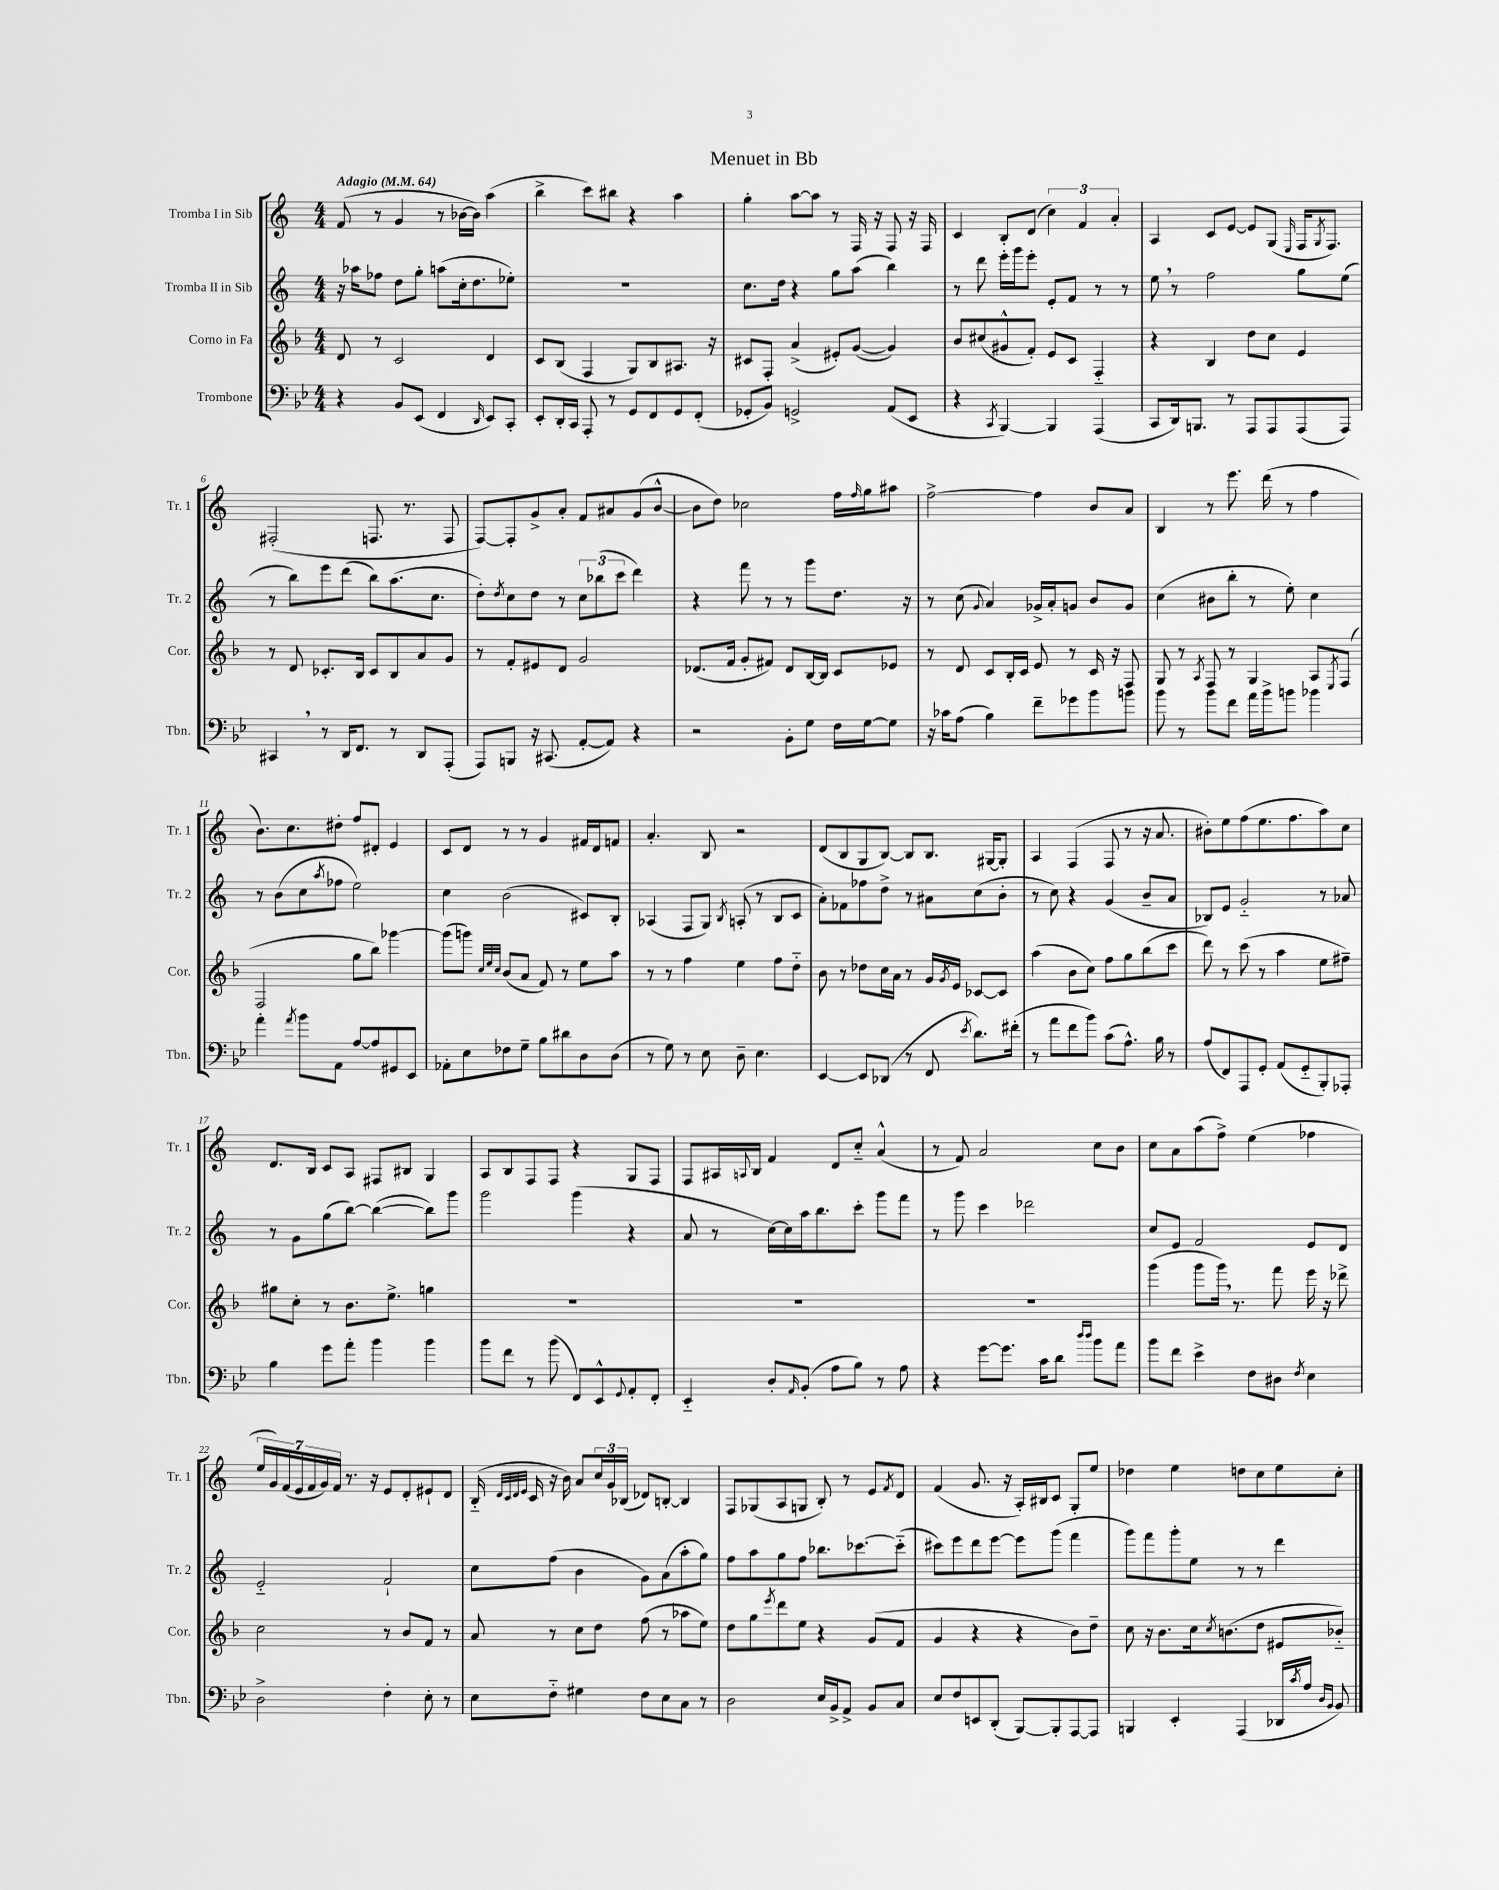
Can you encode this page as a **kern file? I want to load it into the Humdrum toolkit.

**kern	**kern	**kern	**kern
*part4	*part3	*part2	*part1
*staff4	*staff3	*staff2	*staff1
*I"Trombone	*I"Corno in Fa	*I"Tromba II in Sib	*I"Tromba I in Sib
*I'Tbn.	*I'Cor.	*I'Tr. 2	*I'Tr. 1
*clefF4	*clefG2	*clefG2	*clefG2
*k[b-e-]	*k[b-]	*k[]	*k[]
*M4/4	*M4/4	*M4/4	*M4/4
*MM64	*MM64	*MM64	*MM64
=1	=1	=1	=1
!	!	!	!LO:TX:a:B:t=Adagio
4r	8d/	16r	(8f/
.	.	16aa-X\KL	.
.	8r	8ff-X\J	8r
8BB-/L	2c/	8dd\L	4g/
(8EE-/J	.	8gg'\J	.
4FF/	.	(8aan\L	8r
.	.	16cc'\k	[16b-X\LL
.	.	8.dd\	16b-\JJ])
16qqDD/	.	.	.
8EE-/L)	4d/	.	(4aa\
8CC'/J	.	8ee-X'\J)	.
=2	=2	=2	=2
8EE-'/L	8c/L	1r	4bb^\
16DD'/L	(8B-/J	.	.
16CC/JJ	.	.	.
8AAA'/	4F/	.	8ccc\L)
8r	.	.	8bb#X\J
8GG/L	8G/L)	.	4r
8FF/	8B-/	.	.
8GG/	8.A#X/J	.	4aa\
(8FF'/J	.	.	.
.	16r	.	.
=3	=3	=3	=3
8GG-X'/L	8c#X/L	8.cc\L	4gg'\
8BB-/J)	8F'/J	.	.
.	.	16dd\Jk	.
2GGn^/	(4a^/	4r	[8aa\L
.	.	.	8aa\J]
.	8e#X'/L)	8gg\L	8r
.	([8g/J	(8aa\J	16F/
.	.	.	16r
(8AA/L	4g/])	4bb\)	8F/
8EE-/J	.	.	16r
.	.	.	16F/
=4	=4	=4	=4
4r	8b-/L	8r	4c/
.	(8cc#X/	8ddd\	.
8qCC/	.	.	.
[4BBB-/)	8g#X^^/	16eee'\LL	8B'/L
.	.	16ggg\J	.
.	8f'/J)	8eee'\J	(8d/J
4BBB-/]	8e/L	8e'/L	6cc\)
.	8c/J	8f/J	.
.	.	.	6f/
(4AAA/	4F/	8r	.
.	.	.	6a'/
.	.	8r	.
=5	=5	=5	=5
8CC/L	4r	8ee,\	4A/
16DD/k)	.	8r	.
8.BBBn/J	.	.	.
.	4B-/	2ff\	8c/L
8r	.	.	[8e/J
8AAA/L	8dd\L	.	8e/L]
8AAA/	8cc\J	.	(8G/J
.	.	.	16qqE/
(8AAA/	4e/	8gg\L	16F/KL
.	.	.	8qG/
.	.	.	8.F/J)
8AAA/J)	.	(8ee\J	.
!!LO:LB:g=z
=6	=6	=6	=6
4CC#X,/	8r	8r	(2F#X'/
.	8d/	8bb\L)	.
8r	8.c-X'/L	8eee\	.
16DD/KL	.	(8ddd\J	.
8.FF/J	16B-/Jk	.	.
.	8c-/L	8bb\L)	8.Fn/
8r	8B-/	(8.aa\	.
.	.	.	8.r
8DD/L	8a/	.	.
.	.	8.cc\J	.
(8AAA'/J	8g/J	.	8F/
=7	=7	=7	=7
8AAA/L)	8r	8dd'\L)	[8F/L)
.	.	8qdd/	.
8BBBn/J	8f'/L	8cc\	8F'/]
16r	8e#X/	8dd\J	8g^/
(8.CC#X/	.	.	.
.	8d/J	8r	8a'/J
[8AA'/L	2g/	12cc\L	8f/L
.	.	(12bb-X\	.
8AA/J])	.	.	8a#X/
.	.	12ccc\J	.
4r	.	4ddd\)	(8g/
.	.	.	[8b^^/J
=8	=8	=8	=8
2r	(8.d-X/L	4r	8b\L]
.	.	.	8dd\J)
.	16f/Jk	.	.
.	8g'/L	8fff\	2cc-X\
.	8f#X/J)	8r	.
8BB-'\L	8d-/L	8r	.
8G\J	[16B-/L	8ggg\L	.
.	16B-/JJ]	.	.
16F\LL	8c/L	8.dd\J	16ff\LL
.	.	.	16qqff/
[16G\J	.	.	16gg\J
8G\J]	8e-X/J	.	8aa#X\J
.	.	16r	.
=9	=9	=9	=9
16r	8r	8r	[2ff^\
16c-X\KL	.	.	.
(8A\J	8d/	(8cc\	.
.	.	8qqg/	.
4B-\)	8c/L	4a/)	.
.	16B-'/L	.	.
.	16c/JJ	.	.
8f~\L	8e/	16g-X^/LL	4ff\]
.	.	16a'/J	.
8g-X\	8r	8gn/J	.
8b-\	16c/	8b/L	8b/L
.	16r	.	.
8bn\J	8F/	8g/J	8a/J
=10	=10	=10	=10
8b-\	8G/	(4cc\	4B/
8r	8r	.	.
.	8qA/	.	.
8b-\L	8F/	8b#X\L	8r
8f\J	8r	8bb'\J	8.eee\
16a\LL	4G/	8r	.
16b-^\J	.	.	(16ddd\
8bn\J	.	8ee'\)	8r
4b-X\	8A/L	4cc\	4ff\
.	8qE/	.	.
.	(8F/J	.	.
!!LO:LB:g=z
=11	=11	=11	=11
4a'\	2F/	8r	8.b\L)
.	.	(8b\L	.
.	.	.	8.cc\
8qa/	.	.	.
8b-\L	.	8cc\	.
.	.	8qaa/	.
8AA\J	.	8ff-X\J	8dd#X'\J
[8A/L	8gg\L	2ee\)	8ff/L
8A/]	8bb-\J)	.	8d#X'/J
8GG#X/	[4ggg-X\	.	4e/
8EE-/J	.	.	.
=12	=12	=12	=12
8AA-X'\L	(8ggg-\L]	4cc\	8c/L
8E-\	8gggn\J)	.	8d/J
.	32qqcc/LLL	.	.
.	32qqee/	.	.
.	32qqcc/JJJ	.	.
8F-X\	(8b-/L	(2b\	8r
8G~\J	8a/J	.	8r
8B-\L	8f/)	.	4g/
8d#X\	8r	.	.
8D\	8ee\L	8c#X/L)	16f#X/LL
.	.	.	16d/J
(8D\J	8aa\J	8B'/J	8fn/J
=13	=13	=13	=13
8r	8r	(4A-X/	4.a'/
8G\)	8r	.	.
8r	4ff\	8F/L	.
8E-\	.	8G/J)	8B/
.	.	8qB/	.
8D~\	4ee\	(8An'/	2r
4.E-\	.	8r	.
.	8ff\L	8B/L	.
.	8dd\J	8c/J	.
=14	=14	=14	=14
[4EE-/	8b-\	8a'\L)	(8d/L
.	8r	8f-X\	8B/
8EE-/L]	8dd-X\L	8ff-X\	8G/
(8DD-X/J	16cc\L	8dd^\J	[8B/J)
.	16a\JJ	.	.
8r	8r	8r	8B/L]
8FF/	16g/LL	8a#X\L	8.B/J
.	8qg/	.	.
.	16e/JJ	.	.
8qe-/	.	.	.
8.d\L)	[8c-X/L	(8cc\	.
.	.	.	[16G#X/KL
.	8c-/J]	8b'\J	8G#'/J]
(16f#X'\Jk	.	.	.
=15	=15	=15	=15
8r	(4aa\	8r	4A/
8a\L	.	8cc\)	.
8f\	8b-\L	4r	(4F/
8b-\J)	8cc\J)	.	.
(8c\L	8ff\L	(4g/	8F/
8.A^^\J)	8gg\	.	8r
.	(8bb-\	8b~/L	16r
16B-\	.	.	8.a/
8r	8ccc\J	8a/J	.
=16	=16	=16	=16
(8A/L	8ddd\)	8B-X/L)	8b#X'\L)
8FF/)	8r	8e/J	8ee\
8AAA/	(8ccc\	2g/	(8ff\
8GG'/J	8r	.	8.ee\
(8AA/L	4aa\	.	.
.	.	.	8.ff\
8GG/	.	.	.
8BBB-'/)	8ee\L	8r	8aa\)
8AAA-X'/J	8ff#X~\J)	8a-X/	8cc\J
!!LO:LB:g=z
=17	=17	=17	=17
4B-\	8gg#X\L	8r	8.d/L
.	8cc'\J	8g\L	.
.	.	.	16B/Jk
8g\L	8r	(8gg\	8c/L
8a'\J	8.b-\L	[8bb\J)	8A/J
4b-\	.	(4bb\_	8F#X/L
.	8.ee^\J	.	.
.	.	.	8B#X/J
4b-\	4ggn\	8bb\L])	4G/
.	.	8ggg\J	.
=18	=18	=18	=18
8b-\L	1r	2ggg\	8A/L
8f\J	.	.	8B/
8r	.	.	8F/
(8b-\	.	.	8F/J
8FF/L)	.	(4ggg\	4r
8EE-^^/	.	.	.
8qqGG/	.	.	.
8AA'/	.	4r	8G/L
8FF'/J	.	.	8F/J
=19	=19	=19	=19
4EE-/	1r	8a/	8F/L
.	.	8r	16A#X/L
.	.	.	8qqAn/
.	.	.	16B/JJ
8D'/L	.	[16cc\LL)	4f/
.	.	16cc\]	.
16qqAA/	.	.	.
(8BB-'/J	.	16aa\J	.
.	.	8.bb\	.
8A\L	.	.	8d/L
8B-\J)	.	8ccc'\J	8cc/J
8r	.	8ggg\L	(4a^^/
8A\	.	8fff\J	.
=20	=20	=20	=20
4r	1r	8r	8r
.	.	8ggg\	8f/)
[8g\L	.	4ccc\	2a/
8.g\J]	.	.	.
.	.	2ddd-X\	.
16c\KL	.	.	.
8d\J	.	.	.
16qqdd/LL	.	.	.
16qqdd/JJ	.	.	.
8b-\L	.	.	8cc\L
8a\J	.	.	8b\J
=21	=21	=21	=21
8b-\L	(4ggg\	8cc/L	8cc\L
8f\J	.	8e/J	8a\
4e-^\	8ggg\L	2f/	(8aa\
.	16ggg,\Jk)	.	8ff^\J)
.	8.r	.	.
8F\L	.	.	(4ee\
8D#X\J	8fff\	.	.
8qF/	.	.	.
4E-\	16eee\	8e/L	4ff-X\
.	16r	.	.
.	8ddd-X^\	8d/J	.
!!LO:LB:g=z
=22	=22	=22	=22
2D^\	2cc\	2e/	28ee/LL
.	.	.	28g/)
.	.	.	(28f/
.	.	.	28e/
.	.	.	28f/
.	.	.	28g/)
.	.	.	28f/JJ
.	.	.	8.r
.	.	.	16r
4F'\	8r	2f`/	8e/L
.	8b-/L	.	8d'/
8E-'\	8f/J	.	8e#X`/
8r	8r	.	8d/J
=23	=23	=23	=23
8E-\L	8a/	8cc\L	(16B/
.	.	.	32qqd/LLL
.	.	.	32qqc/
.	.	.	32qqd/
.	.	.	32qqe/JJJ
.	.	.	16c/
8F\J	8r	(8ff\J	16r
.	.	.	16b\)
4G#X\	8cc\L	4b\	8a/L
.	8dd\J	.	24cc/L
.	.	.	24g/
.	.	.	(24B-X/JJ
8F\L	(8ff\	8g\L)	8d-X/L)
8E-\	8r	(8a\	[8Bn'/J
8C\J	8aa-X\L	8aa'\	4B/]
8r	8ee\J)	8gg\J)	.
=24	=24	=24	=24
2D\	8dd\L	8ff\L	8F/L
.	8gg\	8aa\	(8G-X/
.	8qeee/	.	.
.	8ddd\	8gg\	8A/
.	8ee\J	8ff\J	8Gn/J
16E-/LL	4r	8.bb-X\L	8B'/)
16BB-^/J	.	.	.
8AA^/J	.	.	8r
.	.	[8.ccc-X\	.
8BB-/L	(8g/L	.	8e/L
.	.	.	8qf/
8C/J	8f/J	(8ccc-\J]	8d/J
=25	=25	=25	=25
8E-/L	4g/	8ccc#X\L)	(4f/
8F/	.	8eee\	.
8EEn/	4r	8ddd\	8.g/
(8DD'/J	.	[8eee\J	.
.	.	.	16r
[8BBB-/L)	4r	8eee\L]	16A'/LL)
.	.	.	16B#X/J
8BBB-'/]	.	(8ggg\J	8c/J
[8AAA/	8b-\L)	4fff\	8G'/L
8AAA/J]	8dd~\J	.	8ee/J
=26	=26	=26	=26
4BBBn/	8cc\	8ggg\L)	4dd-X\
.	16r	8fff\	.
.	8.b-\L	.	.
4EE-'/	.	8ggg'\	4ee\
.	16cc\k	8ee\J	.
.	8qcc/	.	.
.	(8.bn\	.	.
(4AAA/	.	8r	8ddn\L
.	8dd\J	8r	8cc\
16DD-X/LL	8e#X/L	4ddd\	8ee\
8qc/	.	.	.
16A/JJ	.	.	.
16qqD/LL	.	.	.
16qqBB-/JJ	.	.	.
8BB-/)	8b-X/J)	.	8cc'\J
==	==	==	==
*-	*-	*-	*-
